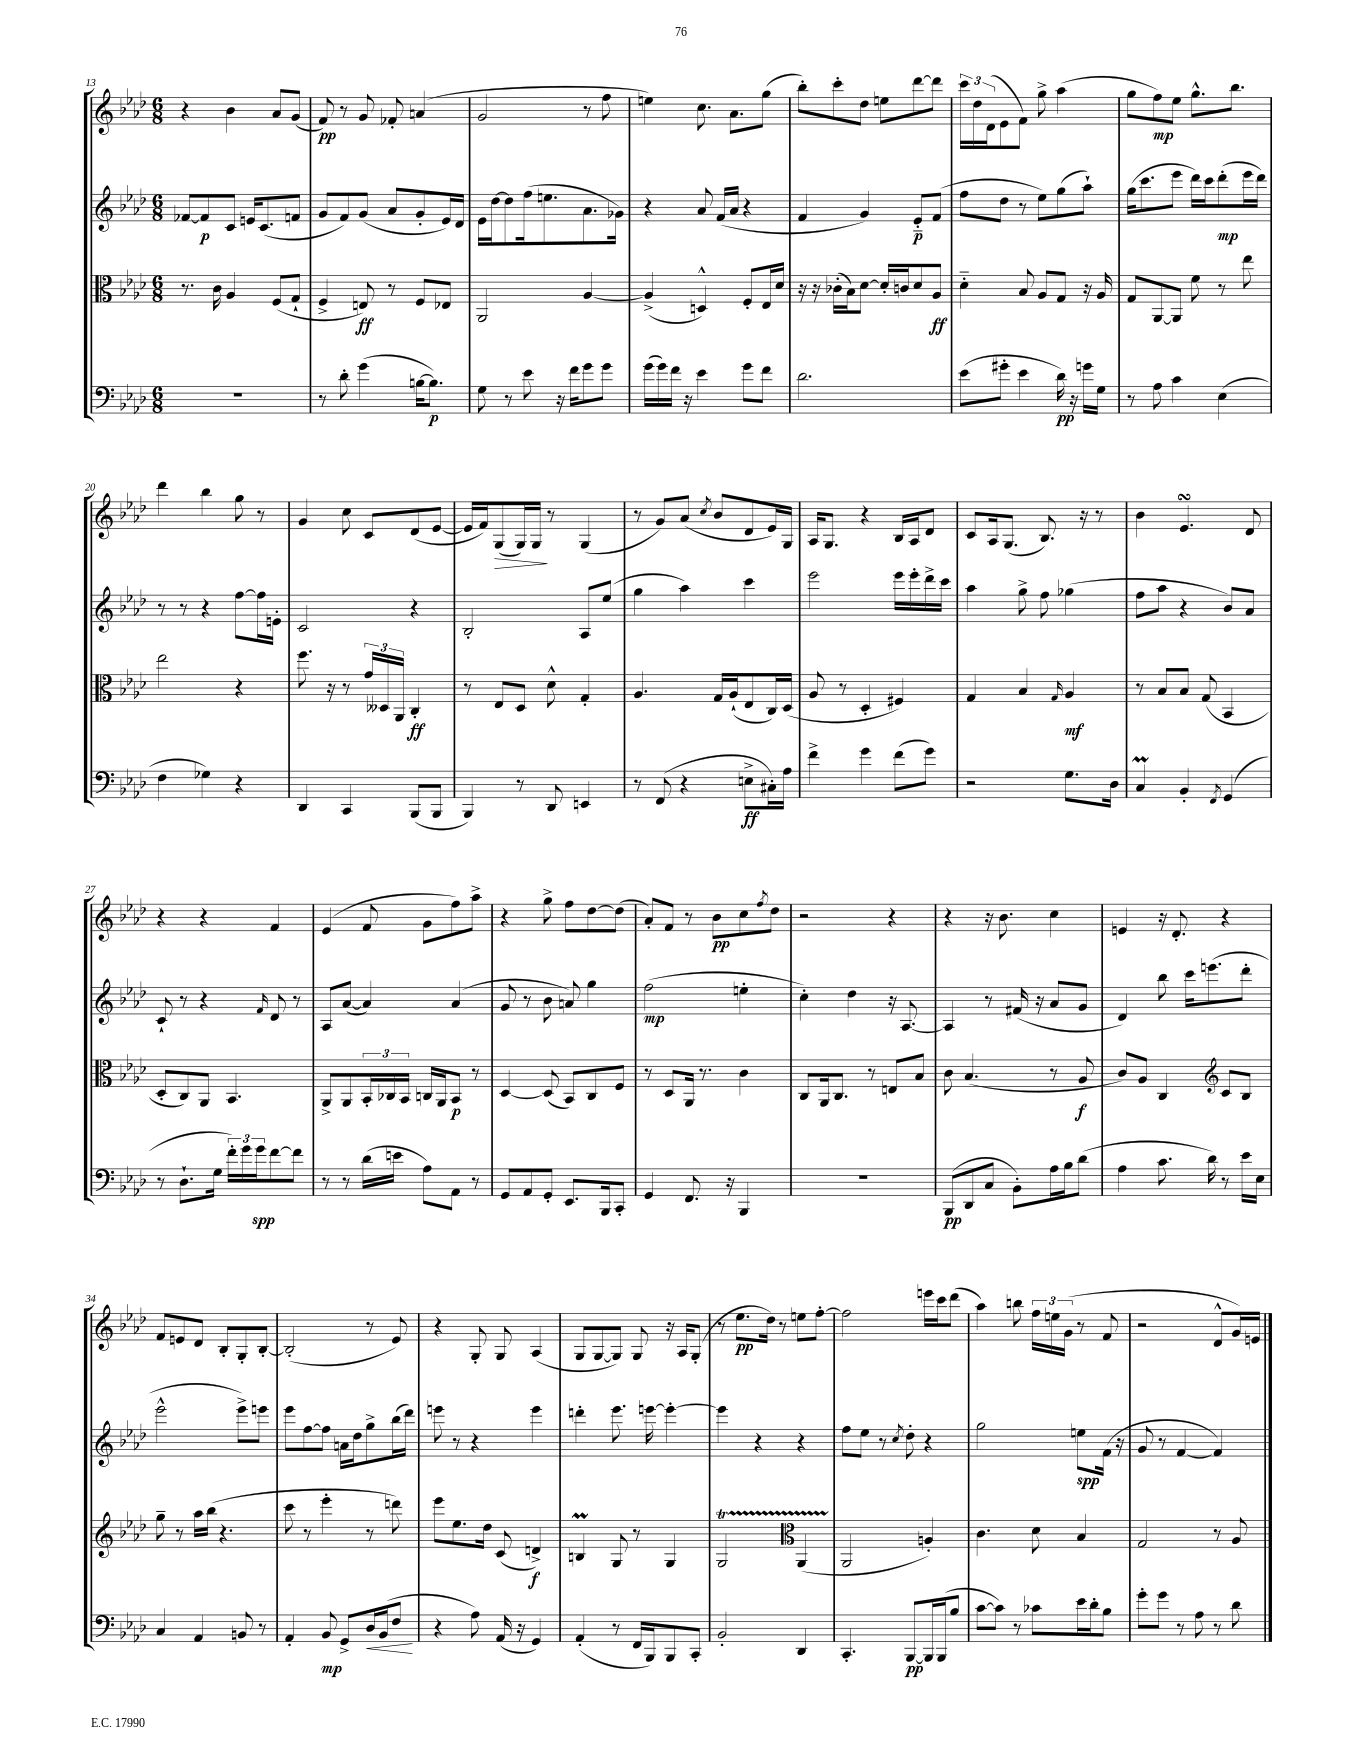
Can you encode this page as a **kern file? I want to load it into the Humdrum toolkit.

**kern	**kern	**kern	**kern
*staff4	*staff3	*staff2	*staff1
*clefF4	*clefC3	*clefG2	*clefG2
*k[b-e-a-d-]	*k[b-e-a-d-]	*k[b-e-a-d-]	*k[b-e-a-d-]
*M6/8	*M6/8	*M6/8	*M6/8
2.r	8.r	[8f-	4r
.	.	8f-]	.
.	16c	.	.
.	4A-	8c	4b-
.	.	16e	.
.	.	(8.c	.
.	(8F	.	8a-
.	8G`	8f	(8g
=	=	=	=
8r	4F^	8g	8f)
8d-'	.	8f)	8r
(4g	8E)	(8g	8g
.	8r	8a-	8f-'
[16B	8F	8g'	(4a
8.B])	.	.	.
.	8E-	16e-)	.
.	.	16d-	.
=	=	=	=
8G	2AA-	16e-	2g
.	.	[16dd-	.
8r	.	8dd-]	.
8e-	.	(16ff	.
.	.	8.ee	.
16r	.	.	.
16f	.	.	.
8g	[4A-	8.a-	8r
8g	.	.	8ff
.	.	16g-)	.
=	=	=	=
(16g	(4A-^]	4r	4ee)
16g)	.	.	.
16f	.	.	.
16r	.	.	.
4e-	4D^^)	8a-	8.cc
.	.	(16f	.
.	.	16a-	8.a-
8g	8F'	4r	.
8f	16E-	.	(8gg
.	16d-	.	.
=	=	=	=
2.d-	16r	4f	8bb-')
.	16r	.	.
.	(16c-'	.	8ccc'
.	16B-)	.	.
.	[8d-	4g)	8dd-
.	16d-']	.	8ee
.	16c	.	.
.	8d-	8e-'~	[8ddd-
.	8A-	(8f	8ddd-]
=	=	=	=
(8e-	4d-'~	8ff	24ccc
.	.	.	24dd-
.	.	.	(24d-
8g#'	.	8dd-	8e-
4e-	8B-	8r	8f)
.	8A-	8ee-)	8gg^
16d-)	8G	(8gg	(4aa-
16r	.	.	.
16g	16r	8aa-`)	.
16G	16A-	.	.
=	=	=	=
8r	8G	(16gg	8gg
.	.	8.ccc	.
8A-	[8AA-	.	8ff)
4c	8AA-]	8eee-	8ee-
.	8f	16ddd-)	8.gg^^
.	.	16ccc	.
(4E-	8r	(8ddd-'	.
.	.	.	8.bb-
.	8ee-	16eee-	.
.	.	16ddd-)	.
=	=	=	=
4F	2ee-	8r	4ddd-
.	.	8r	.
4G-)	.	4r	4bb-
4r	4r	[8ff	8gg
.	.	16ff]	8r
.	.	16e'	.
=	=	=	=
4DD-	8.ff	2c	4g
.	16r	.	.
4CC	8r	.	8cc
.	24g	.	8c
.	24D--	.	.
.	24AA-	.	.
(8BBB-	4C'	4r	(8d-
8BBB-	.	.	[8e-
=	=	=	=
4BBB-)	8r	2B-'	16e-]
.	.	.	16f)
.	8E-	.	(8G
8r	8D-	.	16G)
.	.	.	16G
8DD-	8d-^^	.	8r
4EE	4G'	8A-	(4G
.	.	(8ee-	.
=	=	=	=
8r	4.A-	4gg	8r
(8FF	.	.	8g)
4r	.	4aa-)	(8a-
.	.	.	8qcc
.	16G	.	8b-
.	(16A-`	.	.
8E^	8E-	4ccc	8d-
16C#')	16C)	.	16e-)
16A-	(16D-	.	16G
=	=	=	=
4f^	8A-	2eee-	16A-
.	.	.	8.G
.	8r	.	.
4g	4D-'	.	4r
(8f	4F#)	16eee-	16B-
.	.	16eee-'	16A-
8g)	.	16ddd-^	8d-
.	.	16ccc	.
=	=	=	=
2r	4G	4aa-	8c
.	.	.	16A-
.	.	.	(8.G
.	4B-	8gg^	.
.	.	8ff	8.B-)
.	16qqG	.	.
8.G	4A-	(4gg-	.
.	.	.	16r
.	.	.	8r
16D-	.	.	.
=	=	=	=
4C	8r	8ff	4b-
.	8B-	8aa-	.
4BB-'	8B-	4r	4.e-
.	(8G	.	.
8qFF	.	.	.
(4GG	4BB-	8b-)	.
.	.	8a-	8d-
=	=	=	=
8r	8D-'	8c`	4r
8.D-`	8C)	8r	.
.	8AA-	4r	4r
16G	.	.	.
24f')	4.BB-	.	.
24g	.	.	.
24g	.	.	.
.	.	16qqf	.
[8f	.	8d-	4f
8f]	.	8r	.
=	=	=	=
8r	8AA-^	8A-	(4e-
8r	8AA-	([8a-	.
(16d-	24BB-'	4a-])	8f
.	24C-	.	.
16e	.	.	.
.	24BB-	.	.
8A-)	16C	.	8g
.	16AA-	.	.
8AA-	8BB-	(4a-	8ff)
8r	8r	.	8aa-^
=	=	=	=
8GG	[4D-	8g	4r
8AA-	.	8r	.
8GG'	(8D-]	8b-	8gg^
8.EE-	8BB-)	8a)	8ff
.	8C	4gg	[8dd-
16BBB-	.	.	.
8CC'	8F	.	(8dd-]
=	=	=	=
4GG	8r	(2ff	8a-')
.	8D-	.	8f
8.FF	16AA-	.	8r
.	8.r	.	.
.	.	.	8b-
16r	.	.	.
4BBB-	4c	4ee'	8cc
.	.	.	8qff
.	.	.	8dd-
=	=	=	=
2.r	8C	4cc')	2r
.	16AA-	.	.
.	8.C	.	.
.	.	4dd-	.
.	8r	.	.
.	8E	16r	4r
.	.	[8.A-	.
.	8B-	.	.
=	=	=	=
(8BBB-	8c	4A-]	4r
8DD-	(4.B-	.	.
8C	.	8r	16r
.	.	.	8.b-
8BB-')	.	(16f#	.
.	.	16r	.
16A-	8r	8a-	4cc
16B-	.	.	.
(8d-	8A-	8g	.
=	=	=	=
4A-	8c)	4d-)	4e
.	8A-	.	.
8.c	4C	8bb-	16r
.	.	.	8.d-'
.	.	16ccc	.
16d-)	.	(8.eee	.
*	*clefG2	*	*
8r	8c	.	4r
16e-	8B-	8ddd-'	.
16E-	.	.	.
=	=	=	=
4C	8gg~	2eee-^^	8f
.	8r	.	8e
4AA-	16aa-	.	8d-
.	(16bb-	.	.
.	4.r	.	8B-'
8BB	.	8eee-^)	8G'
8r	.	8eee	[8B-'
=	=	=	=
4AA-'	8ccc	8eee-	(2B-']
.	8r	[8ff	.
8BB-	4eee-'	8ff]	.
8GG^	.	16a	.
.	.	16dd-	.
16D-	8r	8gg^	8r
(16BB-	.	.	.
8F	8ddd)	(16bb-	8e-)
.	.	16ddd-)	.
=	=	=	=
4r	8eee-	8eee	4r
.	8.ee-	8r	.
8A-)	.	4r	8G'
.	16dd-	.	.
(16AA-	(8c	.	8G
16r	.	.	.
4GG)	4d^)	4eee	(4A-
=	=	=	=
(4AA-'	4B	4ddd'	8G
.	.	.	[8G
8r	8G	8.eee-	8G])
16FF	8r	.	8G
16BBB-)	.	[16eee	.
8BBB-	4G	4eee'_	16r
.	.	.	16A-
8CC'	.	.	(8G'
=	=	=	=
2BB-'	2G	4eee]	8r
.	.	.	8.ee-
.	.	4r	.
.	.	.	16dd-)
.	.	.	8r
*	*clefC3	*	*
4DD-	(4AA-	4r	8ee
.	.	.	[8ff'
=	=	=	=
4.CC'	2AA-	8ff	2ff]
.	.	8ee-	.
.	.	8r	.
.	.	8qcc	.
[8BBB-	.	8dd-'	.
16BBB-]	4A')	4r	16eee
(16BBB-	.	.	16ccc
8B-	.	.	(8ddd-
=	=	=	=
[8c	4.c	2gg	4aa-)
8c])	.	.	.
8r	.	.	8bb
8c-	8d-	.	24ff
.	.	.	24ee
.	.	.	(24g
16e-	4B-	8ee	8r
16d-'	.	.	.
8B-	.	(16f	8f
.	.	16r	.
=	=	=	=
8g'	2G	8g	2r
8g	.	8r	.
8r	.	[4f	.
8A-	.	.	.
8r	8r	4f])	8d-^^
8d-	8A-	.	16g)
.	.	.	16e
==	==	==	==
*-	*-	*-	*-
